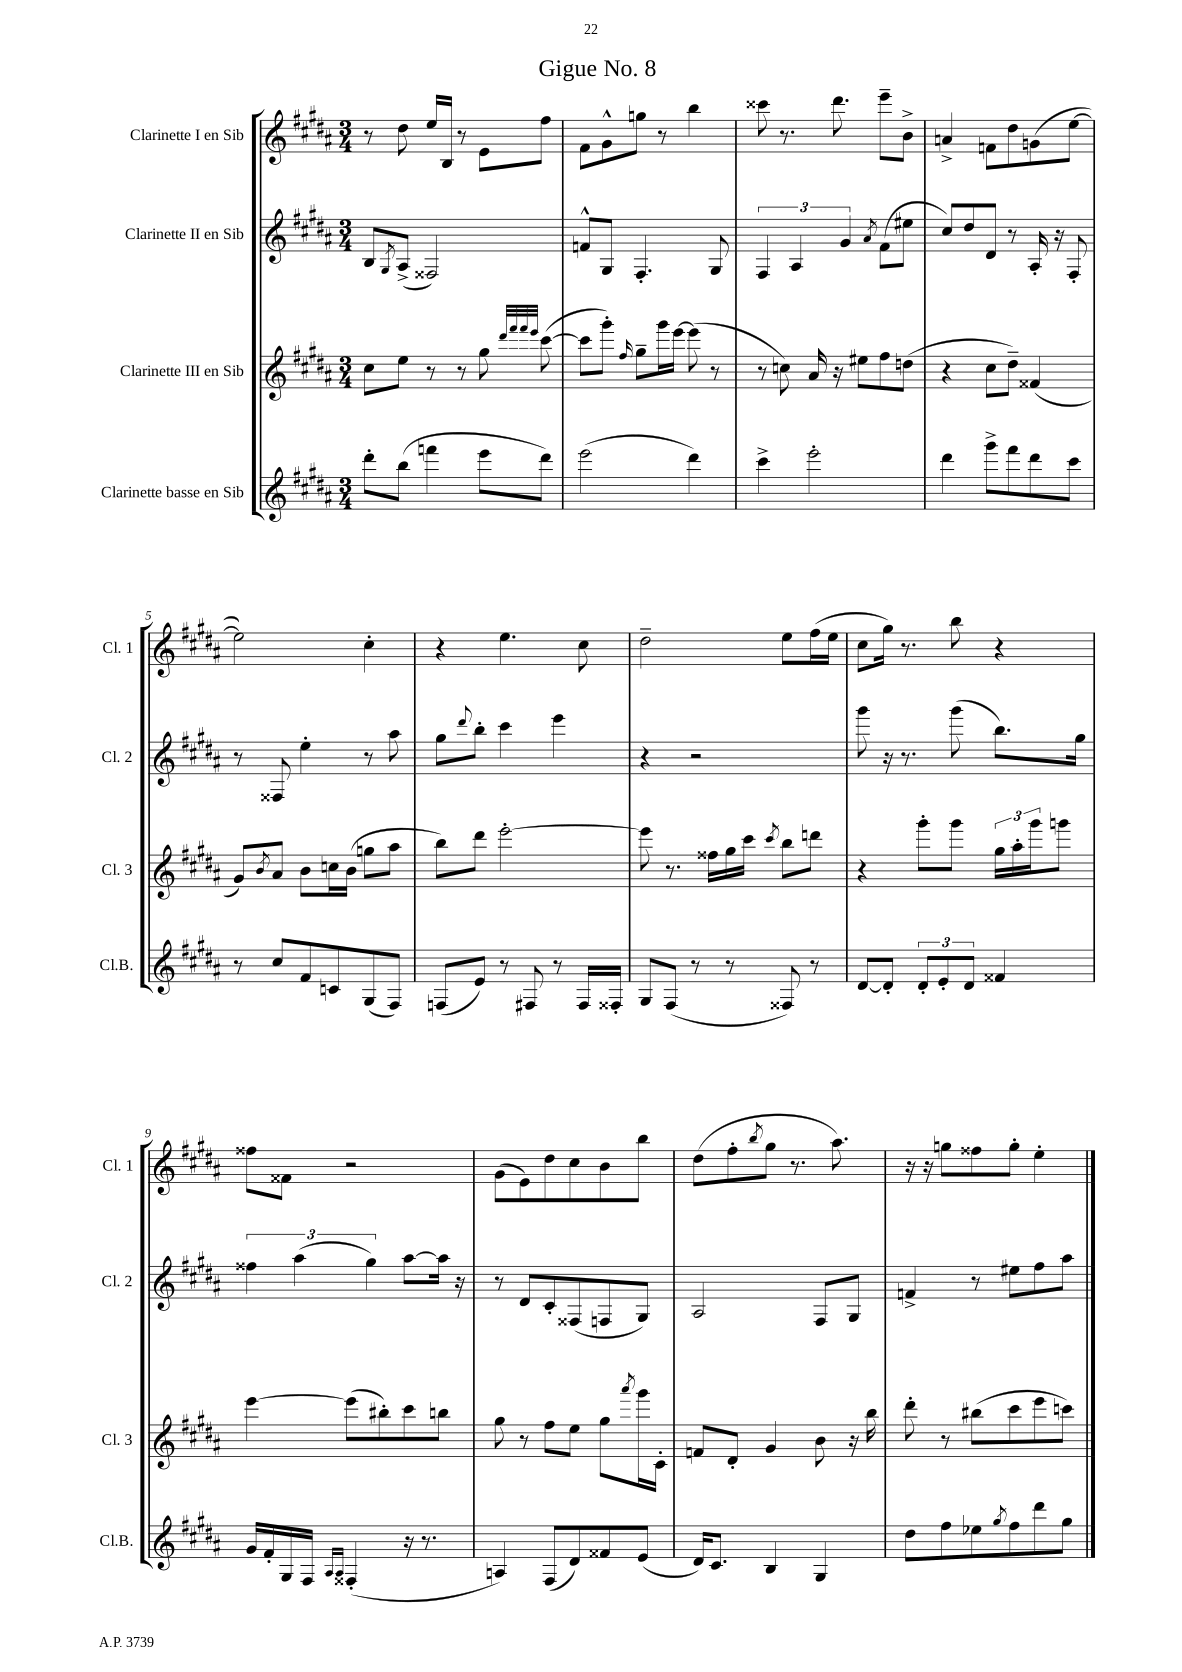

**kern	**kern	**kern	**kern
*staff4	*staff3	*staff2	*staff1
*clefG2	*clefG2	*clefG2	*clefG2
*k[f#c#g#d#a#]	*k[f#c#g#d#a#]	*k[f#c#g#d#a#]	*k[f#c#g#d#a#]
*M3/4	*M3/4	*M3/4	*M3/4
8ddd#'	8cc#	8B	8r
.	.	8qG#	.
(8bb	8ee	(8A#^	8dd#
4fff	8r	2F##)	16ee
.	.	.	16B
.	8r	.	8r
8eee	8gg#	.	8e
.	32qqddd#	.	.
.	32qqfff#	.	.
.	32qqfff#	.	.
.	32qqeee	.	.
8ddd#)	([8ccc#	.	8ff#
=	=	=	=
(2eee	8ccc#]	8f^^	8f#
.	8ggg#')	8G#	8g#^^
.	16qqff#	.	.
.	8gg#~	4.F#'	8gg
.	16ggg#	.	8r
.	[16eee	.	.
4ddd#)	(8eee]	.	4bb
.	8r	8G#	.
=	=	=	=
4ccc#^	8r	6F#	8ccc##
.	8cc)	.	8.r
.	.	6A#	.
2eee'	16a#	.	.
.	16r	.	8.ddd#
.	.	6g#	.
.	8ee#	.	.
.	.	8qa#	.
.	8ff#	(8f#	8eee~
.	(8dd	8ee#	8b^
=	=	=	=
4ddd#	4r	8cc#)	4a^
.	.	8dd#	.
8ggg#^	8cc#	8d#	8f
8fff#	8dd#~)	8r	8dd#
8ddd#	(4f##	16A#'	(8g
.	.	16r	.
8ccc#	.	8F#'	[8ee
=	=	=	=
8r	8g#)	8r	2ee])
.	8qb	.	.
8cc#	8a#	8F##	.
8f#	8b	4ee'	.
8c	16cc	.	.
.	(16b	.	.
(8G#	8gg	8r	4cc#'
8F#)	8aa#	8aa#	.
=	=	=	=
(8F	8bb)	8gg#	4r
.	.	8qqddd#	.
8e)	8ddd#	8bb'	.
8r	[2eee'	4ccc#	4.ee
8F#	.	.	.
8r	.	4eee	.
16F#	.	.	8cc#
16F##'	.	.	.
=	=	=	=
8G#	8eee]	4r	2dd#~
(8F#	8.r	.	.
8r	.	2r	.
.	16ff##	.	.
8r	16gg#	.	.
.	16ccc#	.	.
.	8qccc#	.	.
8F##)	8bb	.	8ee
8r	8ddd	.	(16ff#
.	.	.	16ee
=	=	=	=
[8d#	4r	8ggg#	8cc#
8d#']	.	16r	16gg#)
.	.	8.r	8.r
12d#'	8ggg#'	.	.
12e'	.	.	.
.	8ggg#	(8ggg#	8bb
12d#	.	.	.
4f##	24gg#	8.bb)	4r
.	24aa#'	.	.
.	24ggg#	.	.
.	8ggg	.	.
.	.	16gg#	.
=	=	=	=
16g#	[4eee	6ff##	8ff##
16f#'	.	.	.
16G#	.	.	8f##
.	.	(6aa#	.
16F#	.	.	.
16qqA#	.	.	.
16qqA#	.	.	.
(4F##'	(8eee]	.	2r
.	.	6gg#)	.
.	8bb#')	.	.
16r	8ccc#	[8aa#	.
8.r	.	.	.
.	8bb	16aa#]	.
.	.	16r	.
=	=	=	=
4A)	8gg#	8r	(8g#
.	8r	8d#	8e)
(8F#	8ff#	8c#'	8dd#
8d#)	8ee	(8F##	8cc#
8f##	8gg#	8F	8b
.	8qaaa#	.	.
(8e	16ggg#	8G#)	8bb
.	16c#'	.	.
=	=	=	=
16d#)	8f	2A#	(8dd#
8.c#	.	.	.
.	8d#'	.	8ff#'
.	.	.	8qbb
4B	4g#	.	8gg#
.	.	.	8.r
4G#	8b	8F#	.
.	.	.	8.aa#)
.	16r	8G#	.
.	16bb	.	.
=	=	=	=
8dd#	8ddd#'	4f^	16r
.	.	.	16r
8ff#	8r	.	8gg
8ee-	(8bb#	8r	8ff##
8qgg#	.	.	.
8ff#	8ccc#	8ee#	8gg'
8ddd#	8eee	8ff#	4ee'
8gg#	8ccc)	8aa#	.
==	==	==	==
*-	*-	*-	*-
